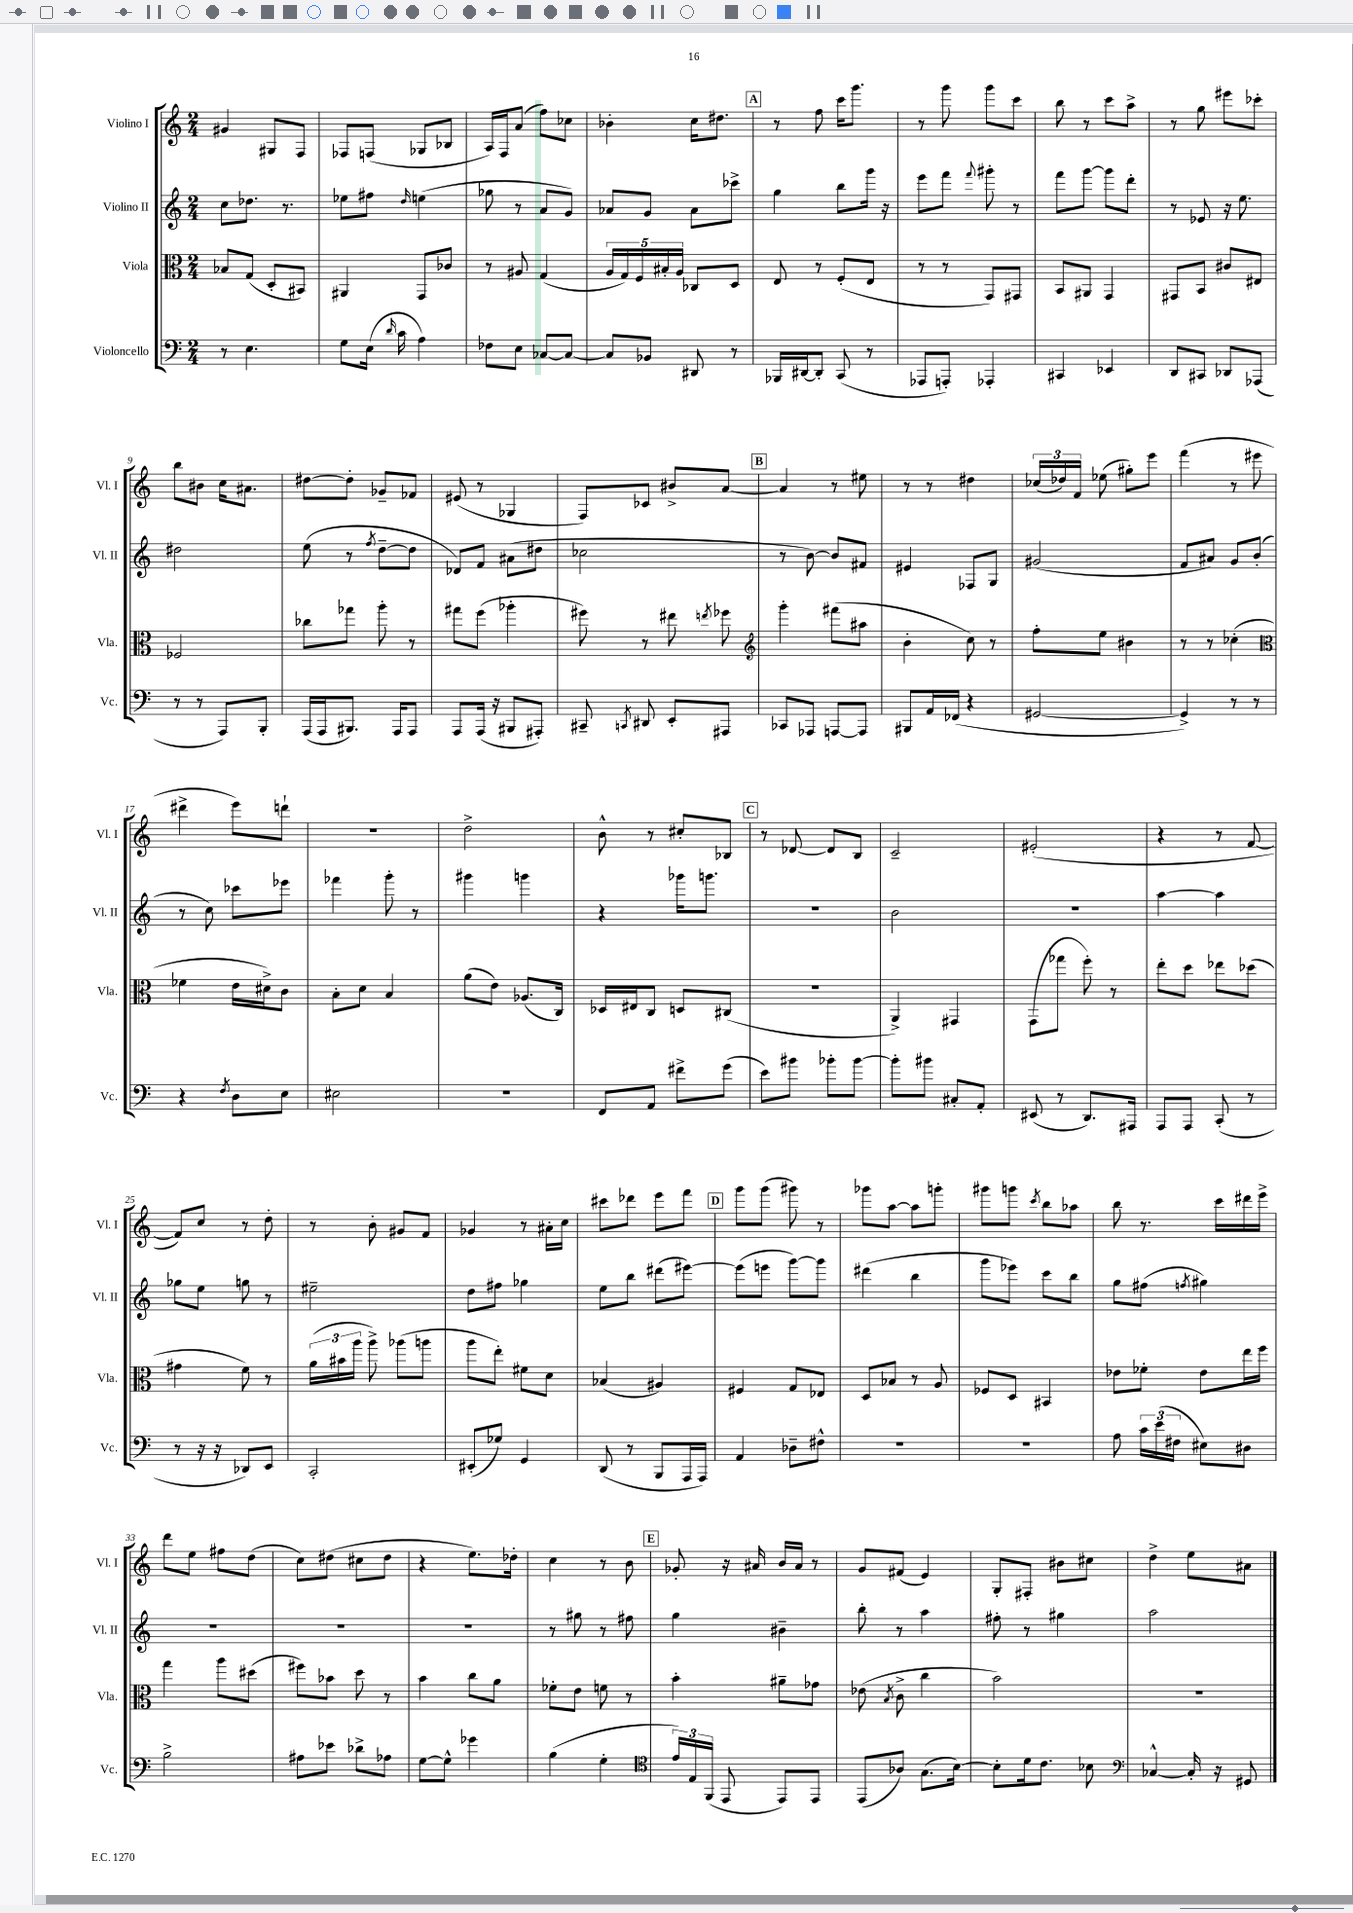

**kern	**kern	**kern	**kern
*staff4	*staff3	*staff2	*staff1
*clefF4	*clefC3	*clefG2	*clefG2
*k[]	*k[]	*k[]	*k[]
*M2/4	*M2/4	*M2/4	*M2/4
8r	8B-/L	8cc\L	4g#/
4.E\	(8G/J	8.dd-\J	.
.	8D'/L	.	8G#/L
.	.	8.r	.
.	8BB#/J)	.	8F/J
=	=	=	=
8G\L	4AA#/	8ee-\L	8F-/L
(16E\Jk	.	8ff#\J	(8F/J
16qqd/	.	.	.
16c\	.	.	.
.	.	16qqdd/	.
4A\)	8GG/L	(4ee\	8G-/L
.	8c-/J	.	8B-/J
=	=	=	=
8F-\L	8r	8gg-\	16A/LL)
.	.	.	16F/J
8E\J	8A#/	8r	(8a/J
[8C-/L	(4G/	8a/L	8ff\L)
8C-/_J	.	8g/J)	8cc-\J
=	=	=	=
8C-/]L	20A/LL	8a-/L	4b-'\
.	20G/)	.	.
.	20F/	.	.
8BB-/J	.	8g/J	.
.	20B#'/	.	.
.	20A/JJ	.	.
8DD#/	8C-/L	8a-\L	16cc\LK
.	.	.	8.dd#\J
8r	8D/J	8ccc-^\J	.
=	=	=	=
16BBB-/LL	8E/	4gg\	8r
[16DD#/J	.	.	.
8DD#'/]J	8r	.	8ff\
(8CC/	(8F'/L	8bb\L	16ccc\LK
.	.	.	8.ggg\J
8r	8E/J	16ggg\Jk	.
.	.	16r	.
=	=	=	=
8AAA-/L	8r	8eee\L	8r
8AAA'/J)	8r	8fff\J	8ggg\
.	.	8qqfff/	.
4AAA-'/	8GG/L)	8ggg#'\	8ggg\L
.	8GG#/J	8r	8ccc\J
=	=	=	=
4CC#/	8BB/L	8fff\L	8bb\
.	8AA#/J	[8ggg\J	8r
4EE-/	4GG/	8ggg\]L	8ccc\L
.	.	8ddd'\J	8aa^\J
=	=	=	=
8DD/L	8GG#/L	8r	8r
8CC#/J	8BB/J	8e-/	8gg\
8DD-/L	8c#/L	16r	8eee#\L
.	.	8.ee\	.
(8AAA-/J	8E#/J	.	8ccc-'\J
=	=	=	=
8r	2F-/	2dd#\	8bb\L
8r	.	.	8b#\J
8AAA/L)	.	.	16cc\LK
.	.	.	8.a#\J
8BBB'/J	.	.	.
=	=	=	=
(16AAA/LL	8cc-\L	(8ee\	[8dd#\L
16AAA/J	.	.	.
8.BBB#/J)	8gg-\J	8r	8dd#'\]J
.	.	8qff/	.
.	8aa'\	[8dd~\L	8g-~/L
16AAA/LK	.	.	.
8AAA/J	8r	8dd\]J	8f-/J
=	=	=	=
8AAA/L	8gg#\L	8d-/L)	(8e#/
(16AAA/Jk	(8ff\J	8f/J	8r
16r	.	.	.
8BBB#/L	4aa-'\	(8a#\L	4G-/
8AAA#'/J)	.	8dd#\J	.
=	=	=	=
8CC#~/	8ff#\)	2cc-\	8F/L)
8qCC/	.	.	.
8DD#/	8r	.	8c-/J
8EE'/L	8ee#\	.	8b#^/L
.	8qee/	.	.
8AAA#/J	8ff-\	.	[8a/J
=	=	=	=
*	*clefG2	*	*
8CC-/L	4ggg'\	8r	4a/]
8AAA-/J	.	[8b\)	.
[8AAA/L	(8fff#\L	8b/]L	8r
8AAA/]J	8aa#\J	8f#/J	8ee#\
=	=	=	=
8BBB#/L	4b'\	4e#/	8r
16AA/L	.	.	8r
(16FF-/JJ	.	.	.
4r	8cc\)	8F-/L	4dd#\
.	8r	8G/J	.
=	=	=	=
[2GG#/	8ff'\L	(2g#/	(24cc-/LL
.	.	.	24dd-/)
.	.	.	24f/JJ
.	8ee\J	.	(8ee-\
.	4b#\	.	8gg#'\L)
.	.	.	8eee\J
=	=	=	=
4GG#^/])	8r	8f/L	(4fff\
.	8r	8a#/J)	.
8r	(4cc-'\	8g/L	8r
8r	.	(8b'/J	8eee#\
=	=	=	=
*	*clefC3	*	*
4r	4f-\	8r	4ddd#^\
.	.	8cc\)	.
8qF/	.	.	.
8D\L	16e\LL	8ccc-\L	8eee\L)
.	16d#^\J)	.	.
8E\J	8c\J	8eee-\J	8ddd`\J
=	=	=	=
2E#\	8B'\L	4fff-\	2r
.	8d\J	.	.
.	4B/	8ggg'\	.
.	.	8r	.
=	=	=	=
2r	(8a\L	4ggg#\	2dd^\
.	8e\J)	.	.
.	(8.A-/L	4ggg\	.
.	16C/Jk)	.	.
=	=	=	=
8FF/L	16D-/LL	4r	8b^^\
.	16E#/J	.	.
8AA/J	8C/J	.	8r
8f#^\L	8D/L	16ggg-\LK	8cc#'/L
.	.	8.ggg\J	.
(8g\J	(8C#/J	.	8B-/J
=	=	=	=
8e\L)	2r	2r	8r
8b#\J	.	.	[8d-/
8b-'\L	.	.	8d-/]L
[8b-\J	.	.	8B/J
=	=	=	=
8b-'\]L	4AA^/)	2b\	2c~/
8b#\J	.	.	.
8C#'/L	4GG#/	.	.
8AA'/J	.	.	.
=	=	=	=
(8EE#/	(8GG\L	2r	(2e#'/
8r	8gg-\J	.	.
8.DD/L)	8ff'\)	.	.
.	8r	.	.
16AAA#/Jk	.	.	.
=	=	=	=
8AAA/L	8ee'\L	[4aa\	4r
8AAA/J	8dd\J	.	.
(8CC'/	8ee-\L	4aa\]	8r
8r	(8dd-\J	.	[8f/
=	=	=	=
8r	4g#\	8gg-\L	8f/]L)
16r	.	8ee\J	8cc/J
16r	.	.	.
8DD-/L)	8f\)	8gg\	8r
8EE/J	8r	8r	8dd'\
=	=	=	=
2CC'/	(24a\LL	2ee#~\	8r
.	24b#\	.	.
.	24aa\JJ	.	.
.	8aa^\)	.	8b'\
.	(8aa-\L	.	8g#/L
.	8aa\J	.	8f/J
=	=	=	=
(8EE#'/L	8aa\L	8dd\L	4g-/
8G-/J)	8ee'\J)	8ff#\J	.
4GG/	8f#\L	4gg-\	8r
.	8d\J	.	16a#'\LL
.	.	.	16cc\JJ
=	=	=	=
(8DD/	(4B-/	8ee\L	8ccc#\L
8r	.	8bb\J	8ddd-\J
8BBB/L	4A#/)	(8ddd#\L	8eee\L
16AAA/L	.	[8eee#\J)	8fff\J
16AAA/JJ)	.	.	.
=	=	=	=
4AA/	4F#/	(8eee#\]L	8ggg\L
.	.	8eee\J	(8ggg\J
8D-~\L	8G/L	[8ggg\L)	8ggg#\)
8F#^^\J	8E-/J	8ggg\]J	8r
=	=	=	=
2r	8D/L	(4ddd#\	8ggg-\L
.	8B-/J	.	[8aa\J
.	8r	4bb\	8aa\]L
.	8A/	.	8ggg'\J
=	=	=	=
2r	8F-/L	8ggg\L	8ggg#\L
.	8D/J	8eee-\J)	8ggg\J
.	.	.	8qccc/
.	4BB#/	8ccc\L	8bb\L
.	.	8bb\J	8aa-\J
=	=	=	=
8A\	8e-\L	8gg\L	8bb\
24c\LL	8f-'\J	(8ff#\J	8.r
(24e\	.	.	.
24F#\JJ	.	.	.
.	.	8qff/	.
8E#\L)	8e-\L	4gg#\)	.
.	.	.	16ccc\LL
8D#\J	16ee\L	.	16ddd#\
.	16ff\JJ	.	16eee^\JJ
=	=	=	=
2B^\	4gg\	2r	8ddd\L
.	.	.	8ee\J
.	8aa\L	.	8ff#\L
.	(8dd#\J	.	(8dd\J
=	=	=	=
8A#\L	8ff#\L)	2r	8cc\L)
8e-\J	8b-\J	.	(8dd#\J
8d-^\L	8dd\	.	8cc#\L
8A-\J	8r	.	8dd#\J
=	=	=	=
[8G\L	4b\	2r	4r
8G^^\]J	.	.	.
4g-\	8cc\L	.	8.ee\L)
.	8a\J	.	.
.	.	.	16dd-'\Jk
=	=	=	=
(4B\	8f-'\L	8r	4cc\
.	8e\J	8gg#\	.
4G'\	8f\	8r	8r
.	8r	8ff#\	8b\
=	=	=	=
*clefC4	*	*	*
24e/LL)	4b'\	4gg\	8g-'/
24E/	.	.	.
(24FF/JJ	.	.	.
8EE/	.	.	16r
.	.	.	16a#/
8EE/L)	8a#~\L	4b#~\	16b/LL
.	.	.	16a#/JJ
8EE/J	8g-\J	.	8r
=	=	=	=
(8EE/L	(8e-\	8bb'\	8g/L
.	8qB/	.	.
8A-/J)	8c^\	8r	(8f#/J
(8.G\L	4cc\	4aa\	4e/)
[16B\Jk)	.	.	.
=	=	=	=
8B'\]L	2b\)	8ff#'\	8G'/L
16d\k	.	8r	8F#'/J
8.c\J	.	.	.
.	.	4gg#\	8b#\L
8B-\	.	.	8cc#\J
=	=	=	=
*clefF4	*	*	*
[4C-^^/	2r	2aa\	4dd^\
16C-'/]	.	.	8ee\L
16r	.	.	.
8GG#/	.	.	8a#\J
==	==	==	==
*-	*-	*-	*-
